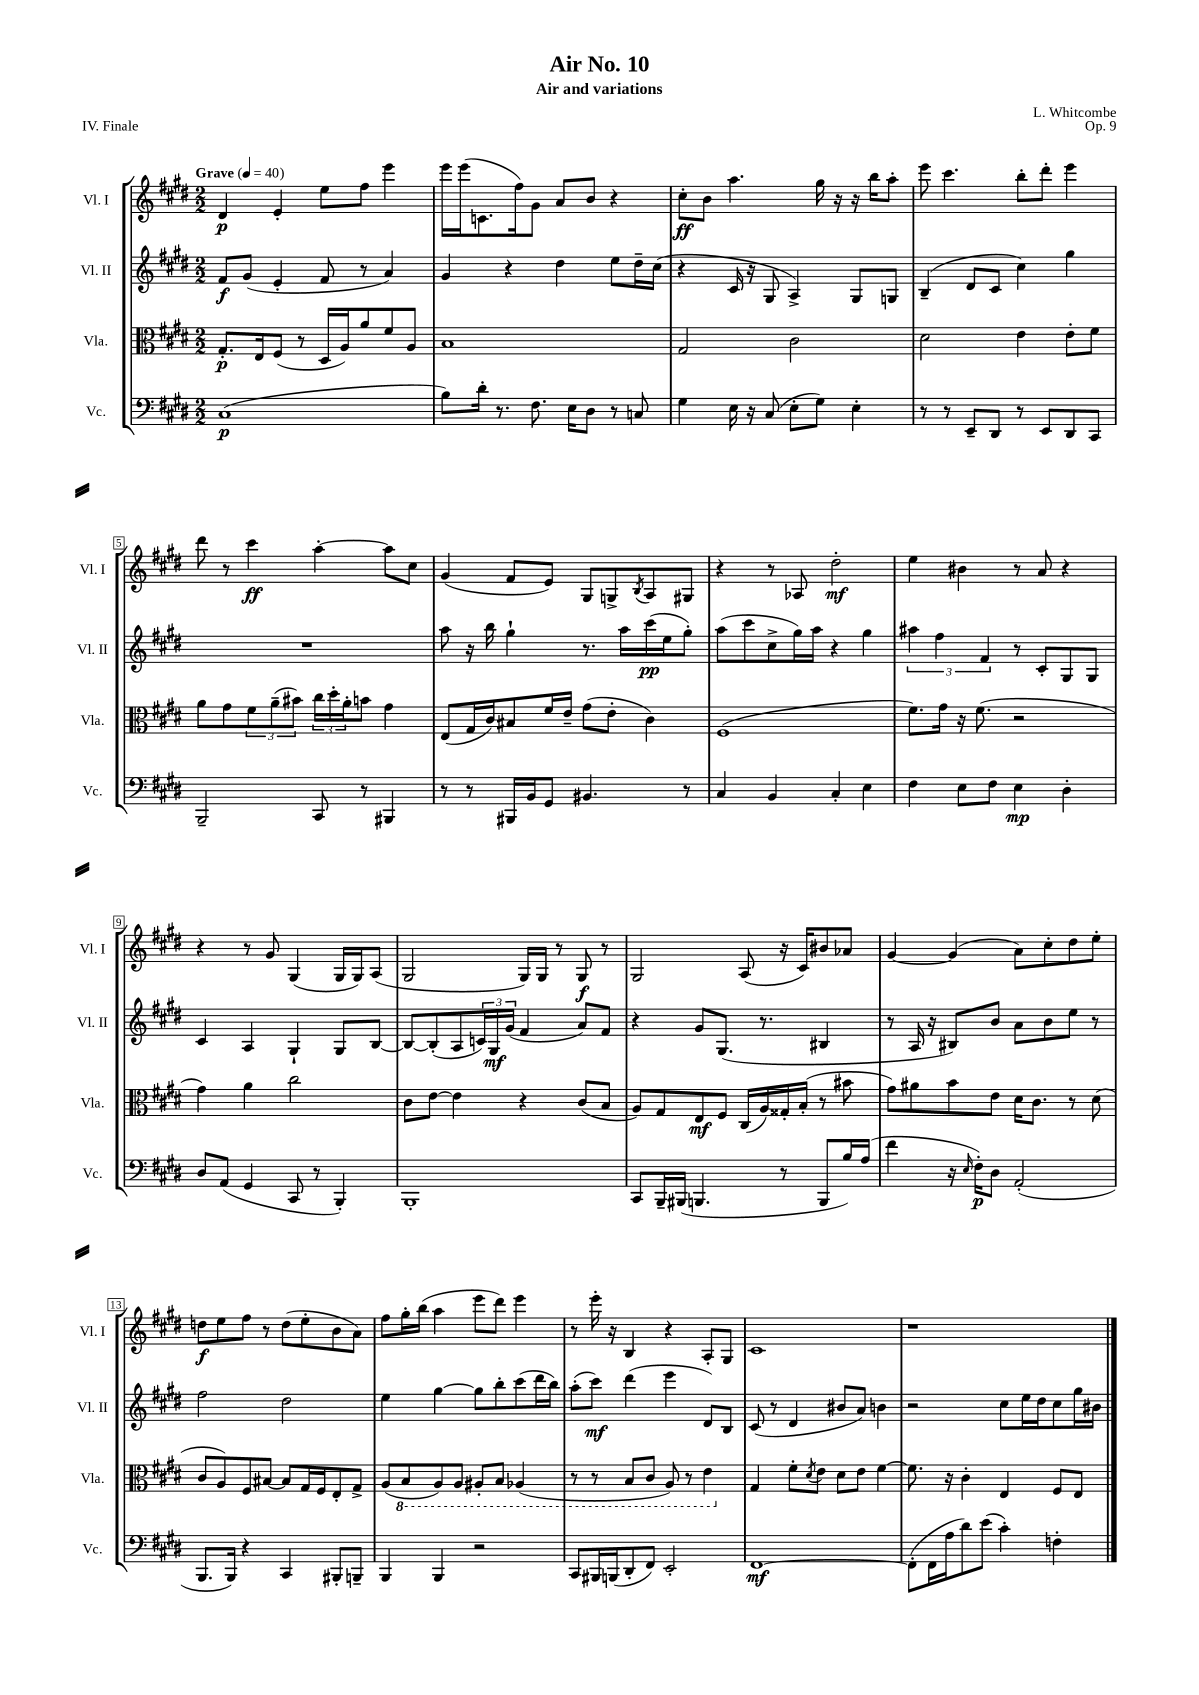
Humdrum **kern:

**kern	**kern	**kern	**kern
*staff4	*staff3	*staff2	*staff1
*clefF4	*clefC3	*clefG2	*clefG2
*k[f#c#g#d#]	*k[f#c#g#d#]	*k[f#c#g#d#]	*k[f#c#g#d#]
*M2/2	*M2/2	*M2/2	*M2/2
*MM40	*MM40	*MM40	*MM40
(1C#	8.G#'	8f#	4d#
.	.	(8g#	.
.	16E	.	.
.	(8F#	4e'	4e'
.	8r	.	.
.	16D#	8f#	8ee
.	16A)	.	.
.	8a	8r	8ff#
.	8f#	4a)	4eee
.	8A	.	.
=	=	=	=
8B)	1B	4g#	16eee
.	.	.	(16eee
16d#'	.	.	8.c
8.r	.	.	.
.	.	4r	.
.	.	.	16ff#)
8.F#	.	.	8g#
.	.	4dd#	8a
16E	.	.	.
8D#	.	.	8b
8r	.	8ee	4r
8C	.	16dd#~	.
.	.	(16cc#	.
=	=	=	=
4G#	2G#	4r	8cc#'
.	.	.	8b
16E	.	16c#	4.aa
16r	.	16r	.
(8C#	.	8G#	.
8E'	2c#	4A^)	.
8G#)	.	.	16gg#
.	.	.	16r
4E'	.	8G#	16r
.	.	.	16bb
.	.	8G	8aa'
=	=	=	=
8r	2d#	(4B~	8eee
8r	.	.	4.ccc#
8EE~	.	8d#	.
8DD#	.	8c#	.
8r	4e	4cc#)	8bb'
8EE	.	.	8ddd#'
8DD#	8e'	4gg#	4eee
8CC#	8f#	.	.
=	=	=	=
2BBB~	8a	1r	8ddd#
.	8g#	.	8r
.	12f#	.	4ccc#
.	(12a~	.	.
.	12b#)	.	.
8CC#	24cc#	.	[4aa'
.	24dd#'	.	.
.	24a'	.	.
8r	8b	.	.
4BBB#	4g#	.	8aa]
.	.	.	8cc#
=	=	=	=
8r	(8E	8aa	(4g#
8r	16G#	16r	.
.	16c#)	16bb	.
16BBB#	8B#	4gg#`	8f#
16BB	.	.	.
8GG#	16f#	.	8e)
.	16e~	.	.
4.BB#	(8g#	8.r	8G#
.	8e'	.	8G^
.	.	16aa	.
.	.	.	8qB
.	4c#)	(16ccc#	8A
.	.	16ee	.
8r	.	8gg#')	8G#
=	=	=	=
4C#	(1F#	(8aa	4r
.	.	8ccc#	.
4BB	.	8cc#^	8r
.	.	16gg#)	8A-
.	.	16aa	.
4C#'	.	4r	2dd#'
4E	.	4gg#	.
=	=	=	=
4F#	8.f#)	6aa#	4ee
.	.	6ff#	.
.	16g#	.	.
8E	16r	.	4b#
.	(8.f#	.	.
.	.	6f#	.
8F#	.	.	.
4E	2r	8r	8r
.	.	8c#'	8a
4D#'	.	8G#	4r
.	.	8G#	.
=	=	=	=
8D#	4g#)	4c#	4r
(8AA	.	.	.
4GG#	4a	4A	8r
.	.	.	8g#
8CC#	2cc#	4G#`	(4G#
8r	.	.	.
4BBB')	.	8G#	16G#
.	.	.	16G#)
.	.	[8B	(8A
=	=	=	=
1BBB'	8c#	8B_	2G#
.	[8e	(8B']	.
.	4e]	8A	.
.	.	24c)	.
.	.	24G#	.
.	.	(24g#	.
.	4r	4f#	16G#)
.	.	.	16G#
.	.	.	8r
.	(8c#	8a)	8G#
.	8B	8f#	8r
=	=	=	=
8CC#	8A)	4r	2G#
16BBB~	8G#	.	.
(16BBB#	.	.	.
4.BBB	8E	8g#	.
.	8F#	(8.G#	.
.	(16C#	.	(8A
.	16A)	8.r	.
8r	16G##'	.	16r
.	(16B'	.	16c#)
8BBB	8r	4B#	8b#
16B)	8b#	.	8a-
(16A	.	.	.
=	=	=	=
4f#	8g#)	8r	[4g#
.	8a#	16A	.
.	.	16r	.
16r	8b	8B#)	(4g#]
16qqE	.	.	.
16F#')	.	.	.
8D#	8e	8b	.
(2AA'	16d#	8a	8a)
.	8.c#	.	.
.	.	8b	8cc#'
.	8r	8ee	8dd#
.	(8d#	8r	8ee'
=	=	=	=
8.BBB	8c#	2ff#	8dd
.	8A)	.	8ee
16BBB)	.	.	.
4r	8F#	.	8ff#
.	[8B#	.	8r
4CC#	8B#]	2dd#	(8dd
.	16G#	.	8ee'
.	16F#	.	.
8BBB#'	8E'	.	8b
8BBB~	8G#^	.	8a)
=	=	=	=
4BBB	(8A	4ee	8ff#
.	8BB	.	16gg#'
.	.	.	(16bb
4BBB	8AA)	[4gg#	4aa
.	8AA	.	.
2r	8AA#'	8gg#]	8eee
.	8BB	8bb'	8ddd#)
.	(4AA-	(8ccc#	4eee
.	.	16ddd#	.
.	.	16bb)	.
=	=	=	=
8CC#	8r	(8aa'	8r
16BBB#	8r	8ccc#)	16eee'
(16BBB	.	.	16r
8DD#'	8BB	(4ddd#	4B
8FF#)	8C#	.	.
2EE'	8AA)	4eee	4r
.	8r	.	.
.	4E	8d#)	8A'
.	.	8B	8G#
=	=	=	=
[1FF#	4G#	(8c#	1c#
.	.	8r	.
.	8f#'	4d#	.
.	8qd#	.	.
.	8e	.	.
.	8d#	8b#	.
.	8e	8a)	.
.	[4f#	4b	.
=	=	=	=
(8FF#']	8.f#]	2r	1r
16FF#	.	.	.
16A	16r	.	.
8d#)	4c#'	.	.
(8e	.	.	.
4c#')	4E	8cc#	.
.	.	16ee	.
.	.	16dd#	.
4F'	8F#	8cc#	.
.	8E	16gg#	.
.	.	16b#	.
==	==	==	==
*-	*-	*-	*-
